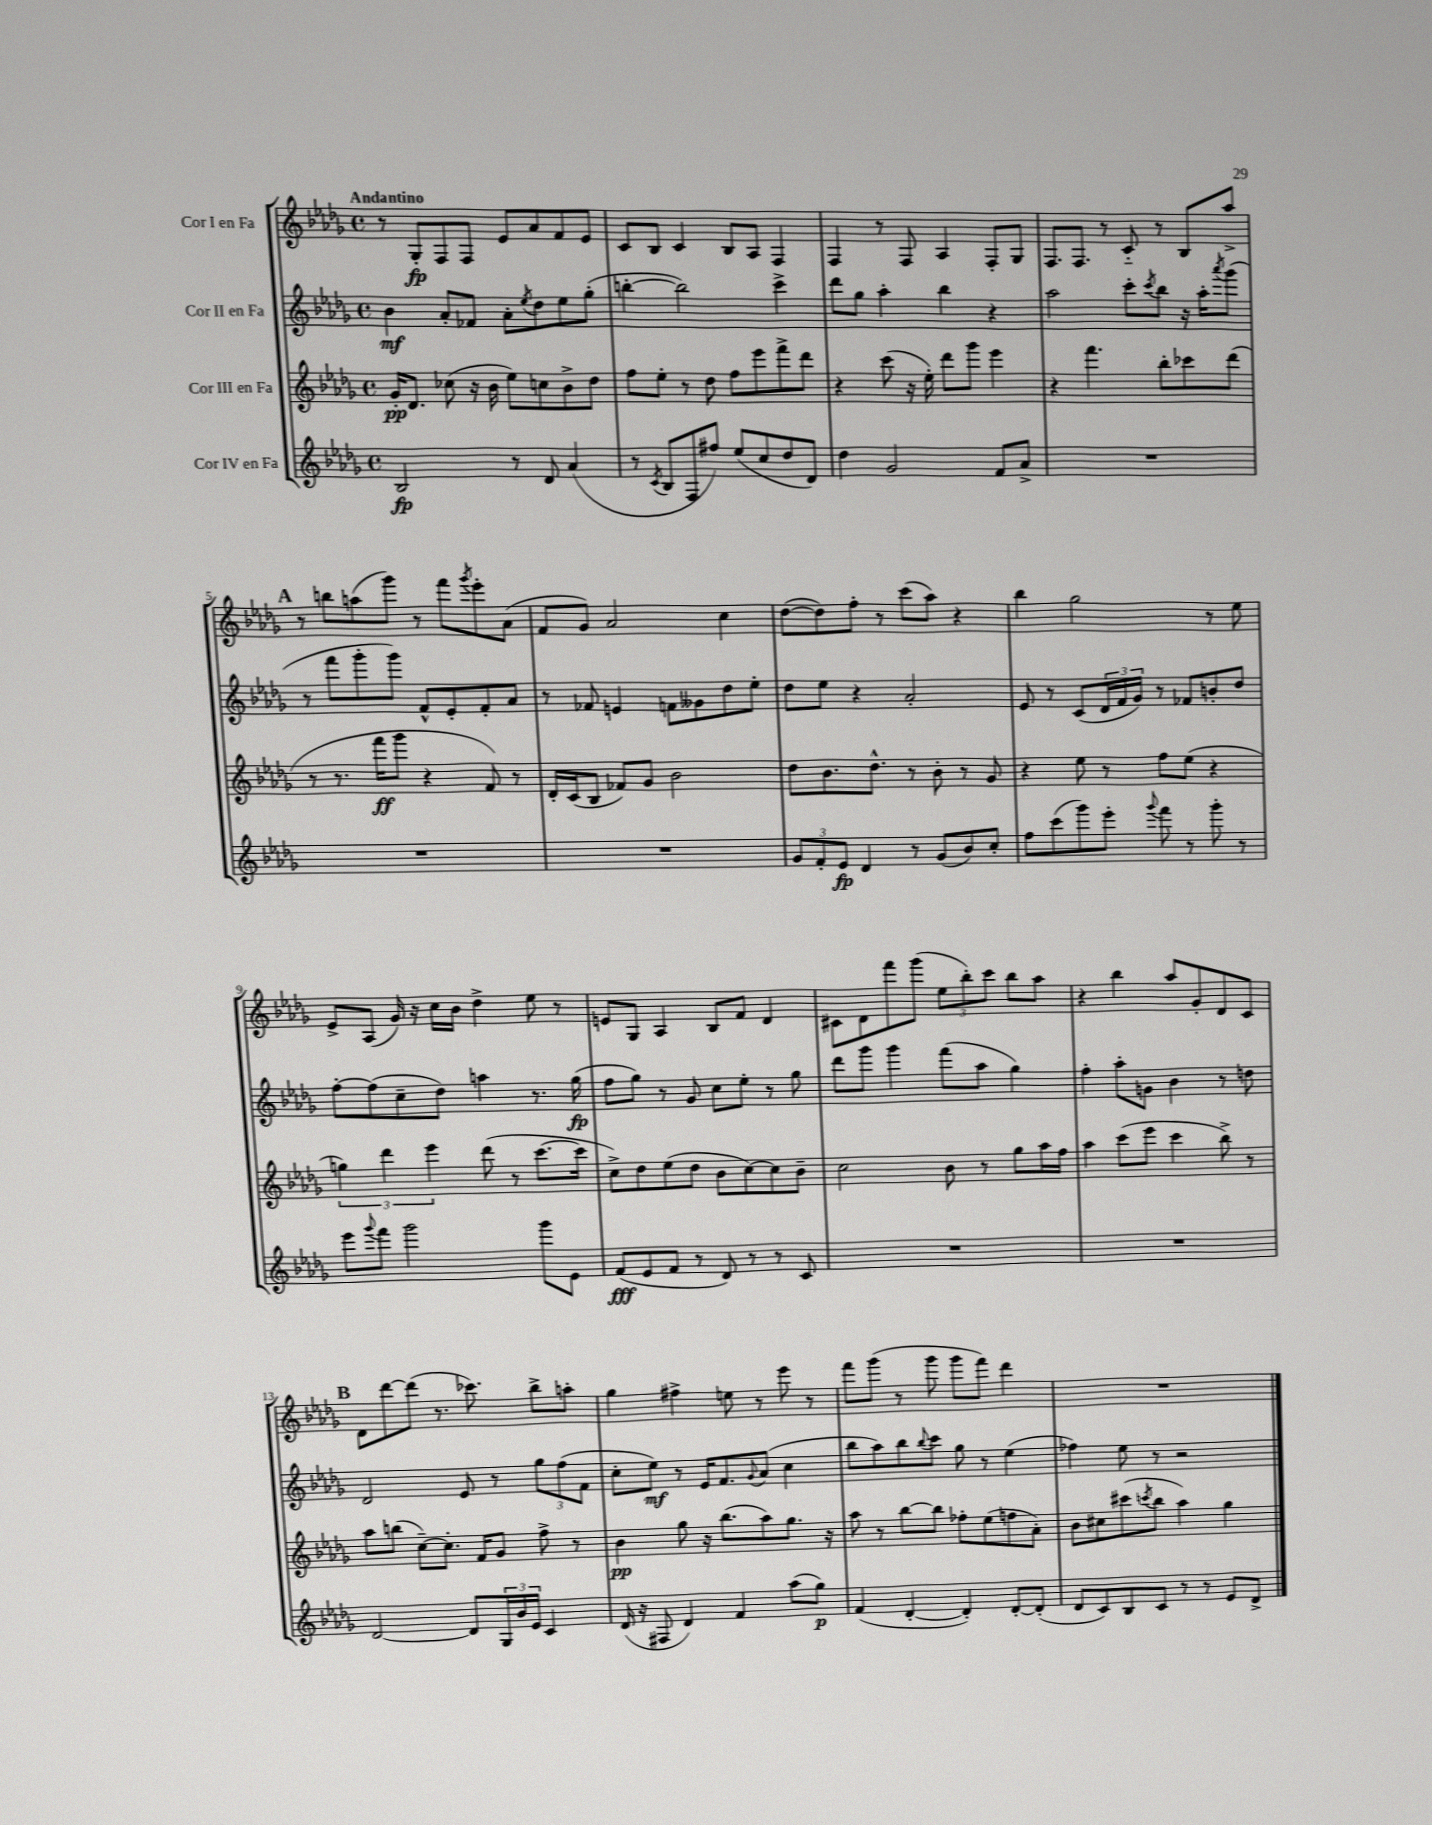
<<
\new StaffGroup <<
\new Staff = "s0" \with { instrumentName = "Cor I en Fa" } {
    \clef treble \key des \major \defaultTimeSignature \time 4/4 \tempo "Andantino"
    r8 ges8-.\fp f8 f8 ees'8 aes'8 f'8 ees'8 |
    c'8 bes8 c'4 bes8 aes8 f4 |
    f4 r8 f8 aes4 f8-. ges8 |
    f8. f8. r8 c'8-_ r8 bes8 aes''8-> |
    \mark \markup { \bold "A" } r8 b''8 a''8( ges'''8) r8 f'''8 \acciaccatura { ges'''8 } ees'''8-. aes'8( |
    f'8 ges'8) aes'2 c''4 |
    des''8~( des''8) f''8-. r8 c'''8( aes''8) r4 |
    bes''4 ges''2 r8 ees''8 |
    ees'8-> aes8( ges'16) r16 c''16 bes'16 des''4-> ees''8 r8 |
    e'8 ges8 aes4 bes8 f'8 des'4 |
    cis'8 des'8 f'''8 ges'''8( \tuplet 3/2 { ees''8 bes''8-.) c'''8 } bes''8 aes''8 |
    r4 bes''4 aes''8 ges'8-. des'8 c'8 |
    \mark \markup { \bold "B" } des'8 des'''8~ des'''8( r8. ces'''8.) bes''8-> a''8-. |
    ges''4 fis''4-> e''8 r8 ees'''8 r8 |
    f'''8 ges'''8( r8 ges'''8 ges'''8 f'''8) des'''4 |
    R1 \bar "|." |
}
\new Staff = "s1" \with { instrumentName = "Cor II en Fa" } {
    \clef treble \key des \major \defaultTimeSignature \time 4/4
    bes'4\mf aes'8-. fes'8 aes'8-. \acciaccatura { ees''8 } des''8 ees''8 ges''8-.( |
    b''4~-. b''2) c'''4-> |
    des'''8 ges''8 aes''4-. bes''4 r4 |
    aes''2 c'''8-. \acciaccatura { c'''8 } bes''8 r16 aes''16-. \acciaccatura { aes'''8 } ges'''8( |
    \mark \markup { \bold "A" } r8 f'''8 ges'''8-. ges'''8) f'8-^ ees'8-. f'8-. aes'8 |
    r8 fes'8 e'4 f'8 geses'8 des''8 ees''8-. |
    des''8 ees''8 r4 aes'2-. |
    ees'8 r8 c'8( \tuplet 3/2 { des'16 f'16 ges'16) } r8 fes'8 b'8-. des''8 |
    f''8~-. f''8( c''8-- des''8) a''4 r8. ges''16\fp( |
    f''8 ges''8) r8 ges'8 c''8 ees''8-. r8 ges''8 |
    des'''8 ges'''8 ges'''4 f'''8( aes''8 ges''4) |
    f''4-. aes''8-. g'8 bes'4 r8 d''8 |
    \mark \markup { \bold "B" } des'2 ees'8 r8 \tuplet 3/2 { ges''8 f''8( f'8 } |
    c''8-. ees''8\mf) r8 ees'16 f'8. \appoggiatura { ges'8 } aes'8( c''4 |
    bes''8 aes''8) bes''8 \appoggiatura { bes''8 } c'''8 ges''8 r8 ees''4( |
    fes''4) ees''8 r8 r2 \bar "|." |
}
\new Staff = "s2" \with { instrumentName = "Cor III en Fa" } {
    \clef treble \key des \major \defaultTimeSignature \time 4/4
    ges'16-.\pp des'8. ces''8( r16 bes'16 ees''8) c''8 bes'8-> des''8 |
    f''8 ees''8-. r8 des''8 f''8 ees'''8 f'''8-> des'''8 |
    r4 c'''8( r16 ees''16-.) des'''8 ges'''8 ees'''4 |
    r4 f'''4. bes''8-. ces'''8 des'''8( |
    \mark \markup { \bold "A" } r8 r8. f'''16\ff ges'''8 r4 f'8) r8 |
    des'16-. c'16( bes8 fes'8) ges'8 bes'2 |
    des''8 bes'8. des''8.-^ r8 bes'8-. r8 ges'8 |
    r4 ees''8 r8 f''8 ees''8( r4 |
    \tuplet 3/2 { g''4) des'''4 ees'''4 } des'''8( r8 c'''8.~ c'''16 |
    c''8->) des''8 ees''8( des''8 bes'8 c''8~) c''8 bes'8-- |
    c''2 bes'8 r8 ges''8 aes''16 f''16 |
    aes''4 c'''8( ees'''8 c'''4 bes''8->) r8 |
    \mark \markup { \bold "B" } aes''8 b''8( c''8~--) c''8.-. f'16 ges'8 f''8-> r8 |
    bes'4\pp ges''8 r16 bes''8.( aes''8) ges''8. r16 |
    aes''8 r8 bes''8~ bes''8 fes''8-. ees''8( f''8 aes'8-.) |
    bes'8 cis''8 cis'''8( \acciaccatura { c'''8 } bes''8 aes''4) ges''4 \bar "|." |
}
\new Staff = "s3" \with { instrumentName = "Cor IV en Fa" } {
    \clef treble \key des \major \defaultTimeSignature \time 4/4
    bes2\fp r8 des'8 aes'4( |
    r8 \acciaccatura { c'8 } bes8 f8 fis''8) ees''8( c''8 des''8 des'8) |
    des''4 ges'2 f'8 aes'8-> |
    R1 |
    \mark \markup { \bold "A" } R1 |
    R1 |
    \tuplet 3/2 { ges'8 f'8-. ees'8\fp } des'4 r8 ges'8( bes'8) c''8-. |
    f''8 c'''8( ges'''8) ees'''8-. \appoggiatura { ges'''8 } f'''8 r8 ges'''8-. r8 |
    ees'''8 \appoggiatura { ges'''8 } f'''8 ges'''2 ges'''8 ees'8 |
    f'8\fff( ees'8 f'8 r8 des'8) r8 r8 c'8 |
    R1 |
    R1 |
    \mark \markup { \bold "B" } des'2~ des'8 \tuplet 3/2 { ges16 bes'16 ees'16 } c'4 |
    des'16( r16 fis8 des'4) f'4 aes''8( ges''8\p) |
    f'4( des'4~-. des'4-.) des'8~-. des'8-.( |
    des'8 c'8) bes8 c'8 r8 r8 ees'8 des'8-> \bar "|." |
}
>>
>>
